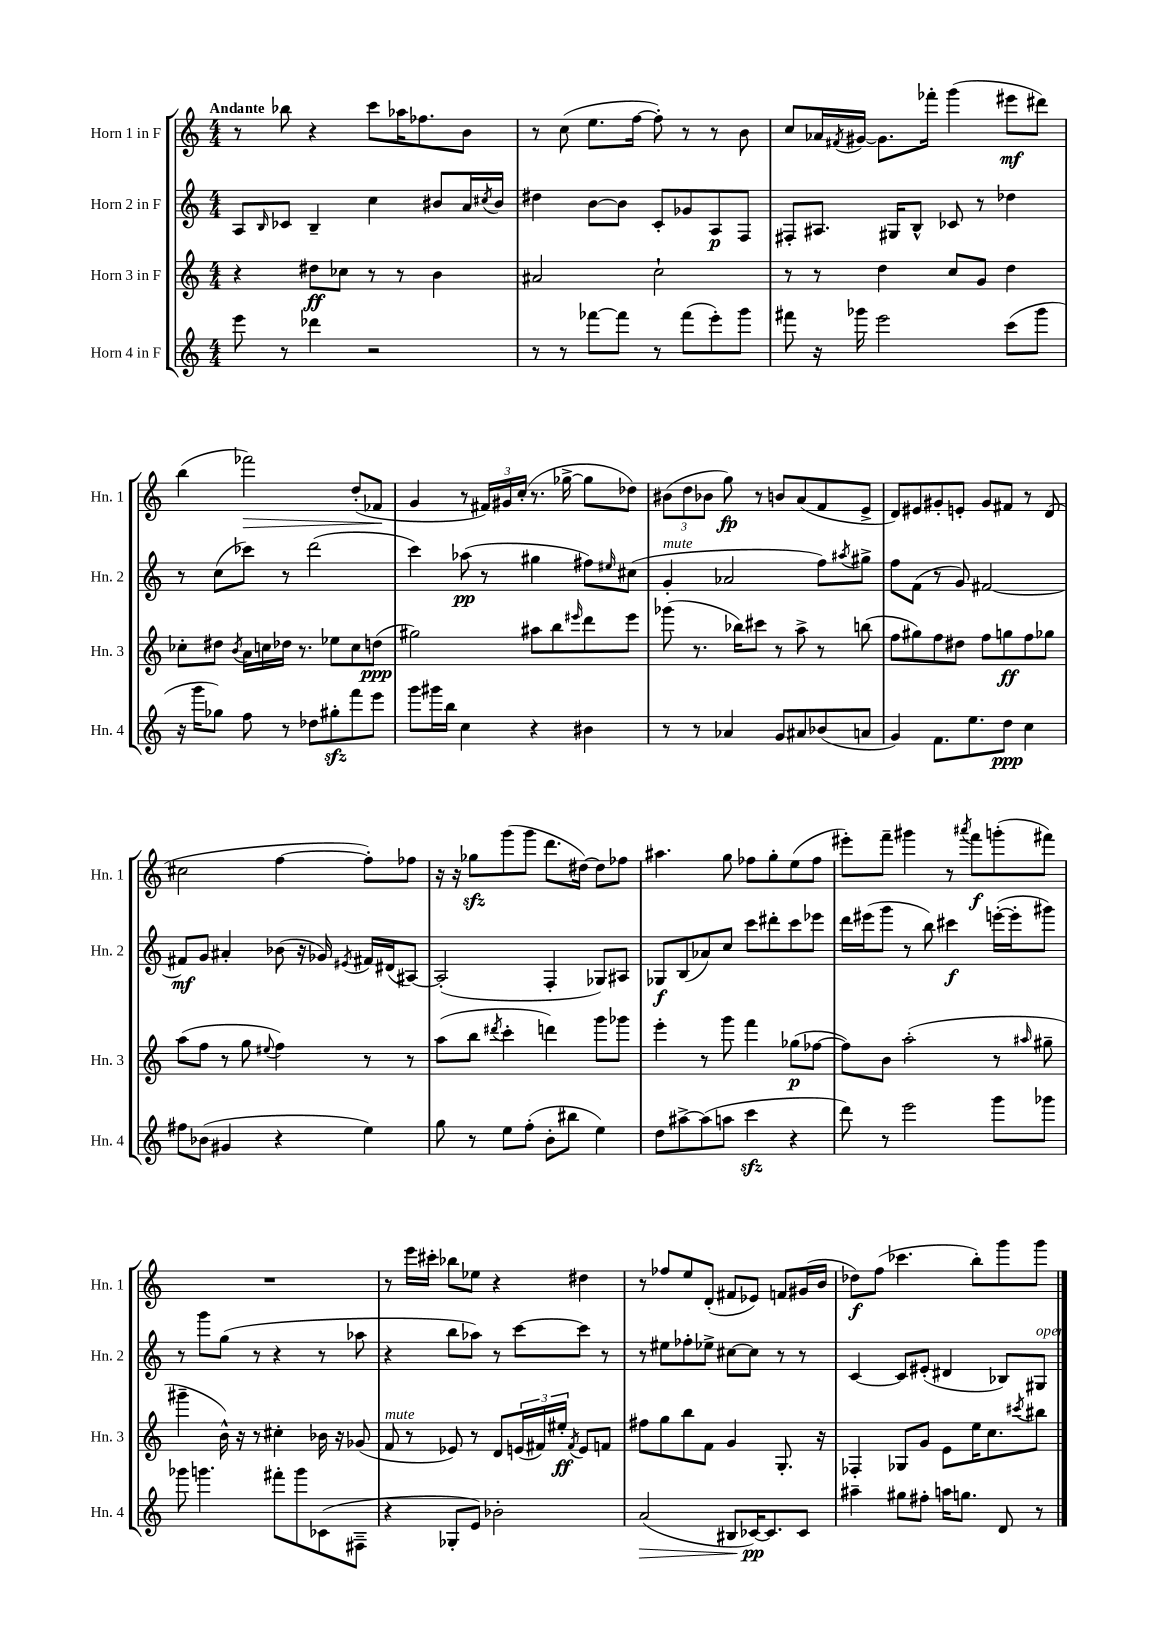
<<
\new StaffGroup <<
\new Staff = "s0" \with { instrumentName = "Horn 1 in F" shortInstrumentName = "Hn. 1" } {
    \clef treble \key c \major \numericTimeSignature \time 4/4 \tempo "Andante"
    r8 bes''8 r4 c'''8 aes''16 fes''8. b'8 |
    r8 c''8( e''8. f''16~ f''8-.) r8 r8 b'8 |
    c''8 aes'16 \acciaccatura { fis'8 } gis'16~ gis'8. fes'''16-. g'''4( eis'''8\mf dis'''8) |
    b''4( fes'''2\>) d''8-.( fes'8\! |
    g'4 r8 \tuplet 3/2 { fis'16) gis'16 c''16-.( } r8. ges''16~-> ges''8 des''8) |
    \tuplet 3/2 { bis'8( d''8 bes'8 } g''8\fp) r8 b'8 a'8( f'8 e'8-> |
    d'8) eis'8 gis'8-. e'8-. gis'8 fis'8 r8 d'8( |
    cis''2 f''4~ f''8-.) fes''8 |
    r16 r16 ges''8\sfz g'''8( g'''8 d'''8. dis''16~) dis''8 fes''8 |
    ais''4. g''8 fes''8 g''8-. e''8( fes''8 |
    eis'''8-.) f'''8-- gis'''4 r8 \acciaccatura { ais'''8 } f'''8\f g'''8-.( fis'''8) |
    R1 |
    r8 e'''16 cis'''16-. bes''8 ees''8 r4 dis''4 |
    r8 fes''8 e''8 d'8-.( fis'8 ees'8) f'8 gis'16( b'16 |
    des''8\f) f''8( ces'''4. b''8-.) g'''8 g'''8 \bar "|." |
}
\new Staff = "s1" \with { instrumentName = "Horn 2 in F" shortInstrumentName = "Hn. 2" } {
    \clef treble \key c \major \numericTimeSignature \time 4/4
    a8 \grace { b16 } ces'8 b4-- c''4 bis'8 a'16 \acciaccatura { cis''8 } bis'16 |
    dis''4 b'8~ b'8 c'8-. ges'8 a8\p f8 |
    fis8-. ais8. gis16 b8-^ ces'8 r8 des''4 |
    r8 c''8( ces'''8) r8 d'''2( |
    c'''4) aes''8\pp( r8 gis''4 fis''8) \grace { eis''16 } cis''8( |
    g'4-.^\markup { \italic "mute" } aes'2 f''8) \acciaccatura { ais''8 } gis''8-> |
    f''8 f'8( r8 g'8) fis'2~ |
    fis'8\mf g'8 ais'4-. bes'8( r16 ges'16) \acciaccatura { eis'8 } fis'16 dis'16( ais8~) |
    ais2-.( f4-. ges8) ais8 |
    ges8\f b8( aes'8) c''8 c'''8 dis'''8-. c'''8 ees'''8 |
    d'''16 eis'''16( g'''8 r8 b''8) cis'''4\f e'''16~-.( e'''16-. gis'''8) |
    r8 g'''8 g''8( r8 r4 r8 aes''8 |
    r4 b''8 aes''8) r8 c'''8~ c'''8 r8 |
    r8 eis''8 fes''8-. ees''8-> cis''8~ cis''8 r8 r8 |
    c'4~ c'8 eis'8-.( dis'4 bes8) gis8^\markup { \italic "open" } \bar "|." |
}
\new Staff = "s2" \with { instrumentName = "Horn 3 in F" shortInstrumentName = "Hn. 3" } {
    \clef treble \key c \major \numericTimeSignature \time 4/4
    r4 dis''8\ff ces''8 r8 r8 b'4 |
    ais'2 c''2-! |
    r8 r8 d''4 c''8 g'8 d''4 |
    ces''8-. dis''8 \acciaccatura { b'8 } a'16 c''16 des''16 r8. ees''8 c''8 d''8\ppp( |
    gis''2) ais''8 b''8 \grace { eis'''16 } d'''8 eis'''8 |
    ges'''8( r8. bes''16) cis'''8 r8 a''8-> r8 b''8( |
    f''8 gis''8) f''8 dis''8 f''8 g''8\ff f''8 ges''8 |
    a''8( f''8 r8 g''8 \appoggiatura { eis''8 } f''4) r8 r8 |
    a''8( b''8 \acciaccatura { dis'''8 } c'''4-. d'''4) g'''8 ges'''8 |
    e'''4-. r8 g'''8 f'''4 ges''8\p( fes''8~ |
    fes''8) b'8 a''2-.( r8 \grace { ais''16 } gis''8-- |
    gis'''4-- b'16-^) r16 r8 cis''4-. bes'16 r16 ges'8( |
    f'8^\markup { \italic "mute" } r8 ees'8) r8 d'8 \tuplet 3/2 { e'16( fis'16) eis''16-.\ff } \acciaccatura { fis'8 } e'8 f'8 |
    fis''8 g''8 b''8 f'8 g'4 g8.-. r16 |
    fes4-. ges8 g'8 e'8 e''16 c''8. \acciaccatura { cis'''8 } bis''8 \bar "|." |
}
\new Staff = "s3" \with { instrumentName = "Horn 4 in F" shortInstrumentName = "Hn. 4" } {
    \clef treble \key c \major \numericTimeSignature \time 4/4
    e'''8 r8 des'''4 r2 |
    r8 r8 fes'''8~ fes'''8 r8 fes'''8( e'''8-.) g'''8 |
    fis'''8 r16 ges'''16 e'''2 c'''8( ges'''8 |
    r16 g'''16 ges''8) f''8 r8 des''8 gis''8-.\sfz f'''8 e'''8 |
    g'''8 gis'''16 b''16 c''4 r4 bis'4 |
    r8 r8 aes'4 g'8 ais'8 bes'8( a'8 |
    g'4) f'8. e''8. d''8\ppp c''4 |
    fis''8 bes'8( gis'4 r4 e''4) |
    g''8 r8 e''8 f''8-.( b'8-. bis''8 e''4) |
    d''8 ais''8~-> ais''8( a''8 c'''4\sfz r4 |
    d'''8) r8 e'''2 g'''8 ges'''8 |
    ges'''8 g'''4. fis'''8-. g'''8 ces'8( fis8-- |
    r4 ges8-. e'8) bes'2-. |
    a'2\>( bis8 ces'16~\pp\!) ces'8. ces'8 |
    ais''4-- gis''8 fis''8-. a''16 g''8. d'8 r8 \bar "|." |
}
>>
>>
\layout { \context { \Score \remove "Bar_number_engraver" } }
